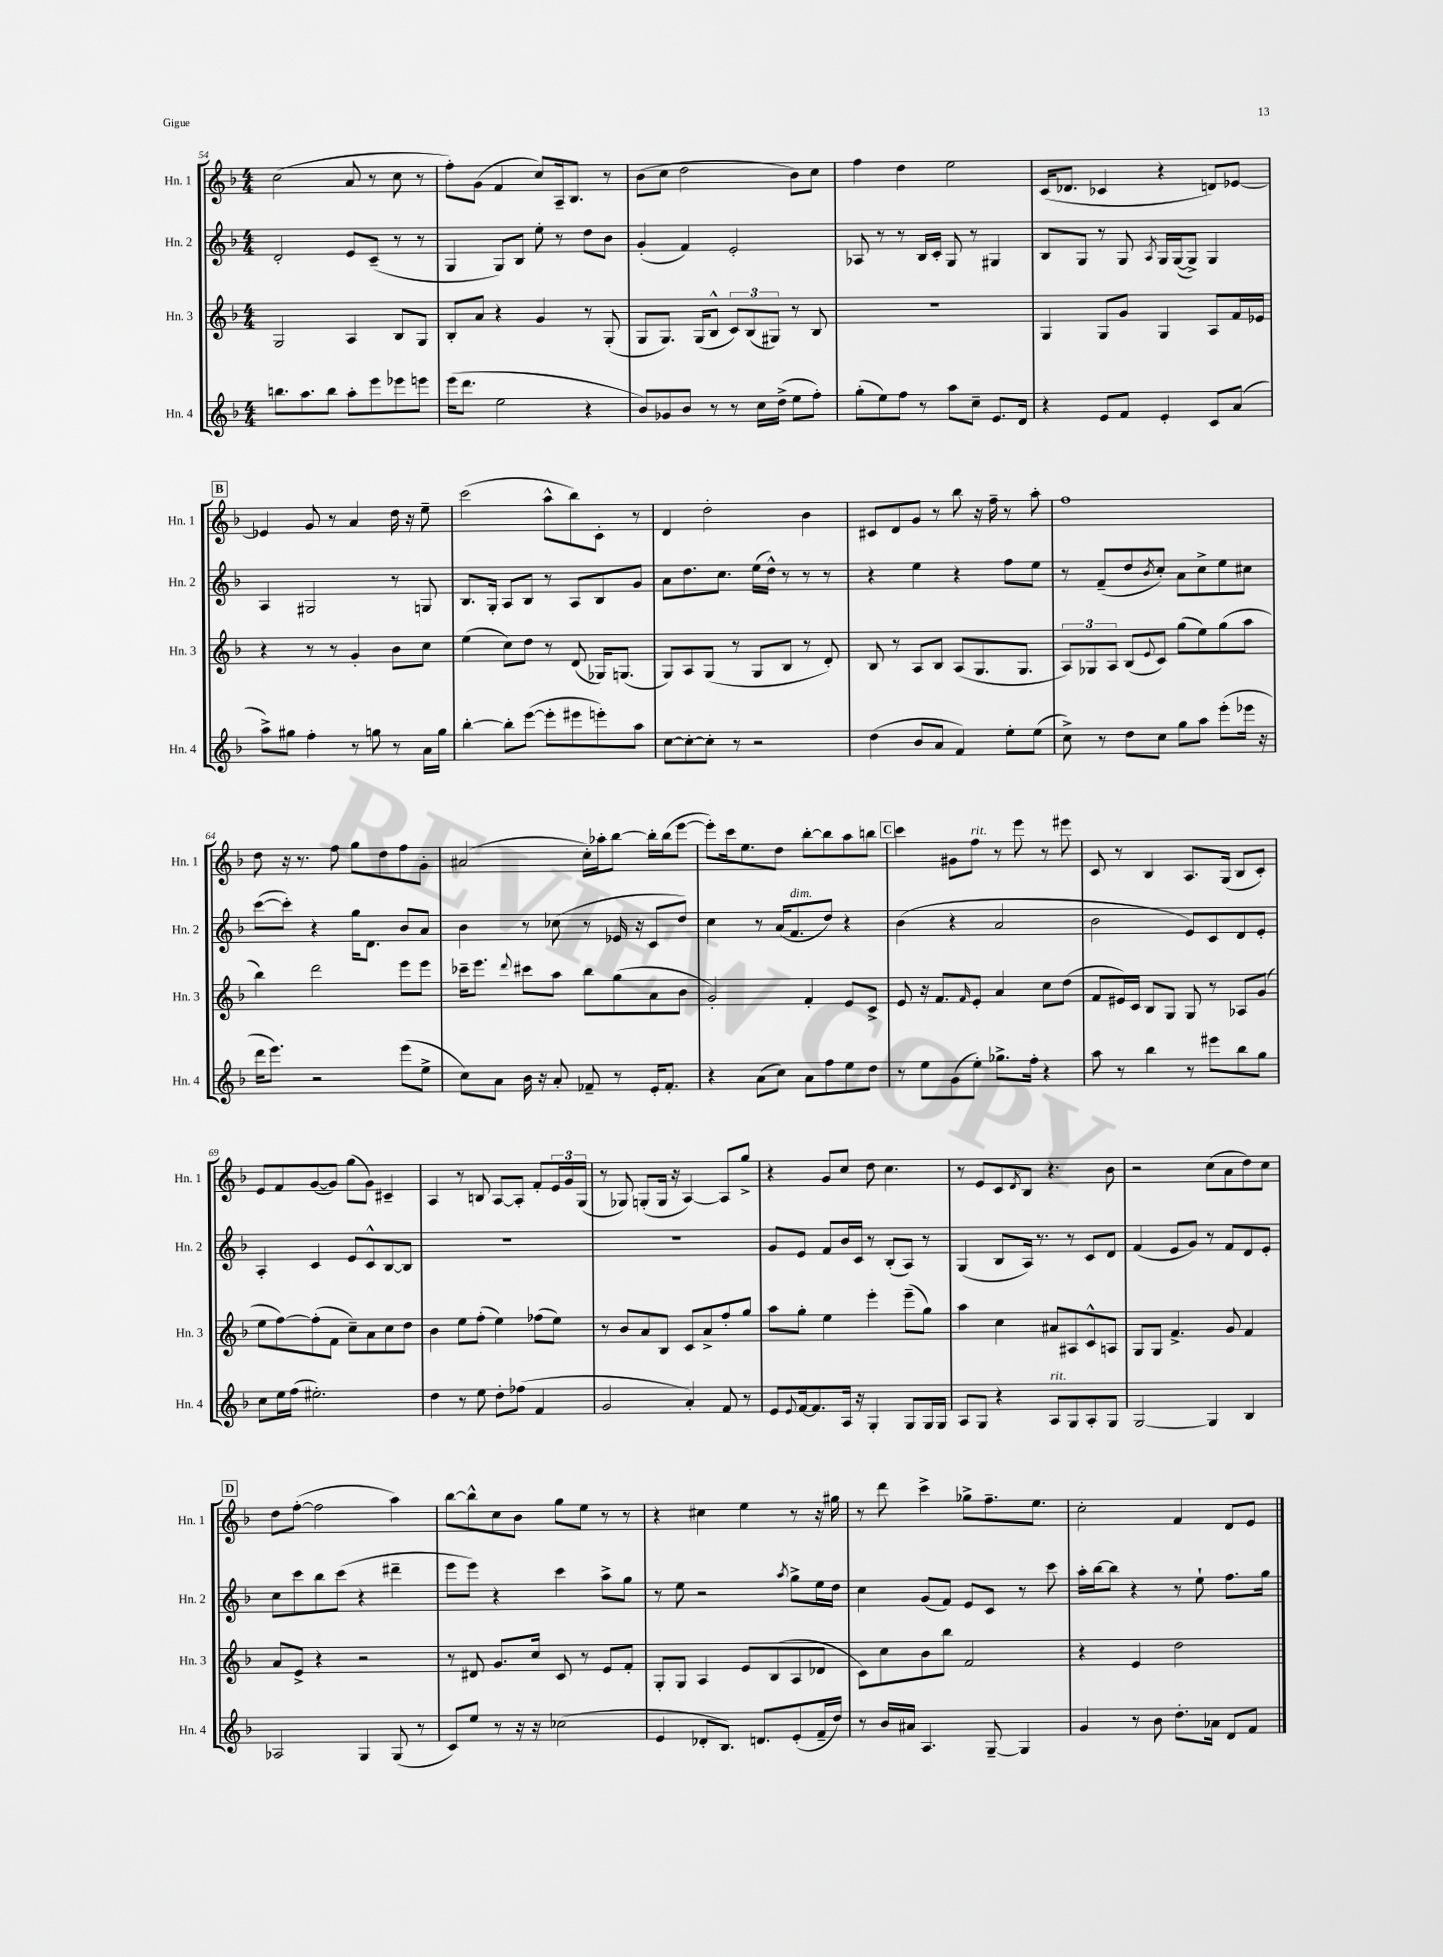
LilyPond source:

<<
\new StaffGroup <<
\new Staff = "s0" \with { instrumentName = "Hn. 1" shortInstrumentName = "Hn. 1" } {
    \clef treble \key f \major \numericTimeSignature \time 4/4
    c''2( a'8 r8 c''8 r8 |
    f''8-.) g'8( f'4 c''8) a16-- bes8. r8 |
    bes'8( c''8 d''2 bes'8) c''8 |
    f''4 d''4 e''2 |
    c'16( des'8. ces'4 r4 d'8) ees'8~ |
    \mark \markup { \box "B" } ees'4 g'8 r8 a'4 d''16 r16 e''8-- |
    c'''2( a''8-^ bes''8) c'8-. r8 |
    d'4 d''2-. bes'4 |
    cis'8 d'8 g'8 r8 bes''8 r16 f''16-- r8 a''8-. |
    f''1 |
    d''8 r16 r8. f''8 g''8 d''8 f''8 g'8-. |
    ais'2( c''16-.) aes''16-. bes''8~ bes''16-. bes''16( e'''8~ |
    e'''8-.) c'''16 e''8. d''8 bes''8~-. bes''8 a''8 b''8 |
    \mark \markup { \box "C" } c'''4 gis'8 f''8^\markup { \italic "rit." } r8 e'''8 r8 eis'''8 |
    c'8 r8 bes4 a8. g16( bes8 c'8-.) |
    e'8 f'8 g'8~( g'8) g''8( g'8) cis'4-- |
    a4 r8 b8 a8~ a8-. f'8-. \tuplet 3/2 { e'16 g'16 g16( } |
    r8 ges8) g8-.( g16 r16 a4~) a8 g''8-> |
    r4 g'8 c''8 d''8 c''4. |
    r8 e'8 c'8 \acciaccatura { d'8 } bes8 r4. bes'8 |
    r2 c''8( a'8 d''8) c''8 |
    \mark \markup { \box "D" } d''8 f''8~-.( f''2 a''4) |
    bes''8~ bes''8-^ c''8 bes'8 g''8 e''8 r8 r8 |
    r4 cis''4 e''4 r8 r16 gis''16 |
    r8 d'''8 c'''4-> ges''8-> f''8.-- e''8. |
    c''2-. f'4 d'8 e'8 \bar "|." |
}
\new Staff = "s1" \with { instrumentName = "Hn. 2" shortInstrumentName = "Hn. 2" } {
    \clef treble \key f \major \numericTimeSignature \time 4/4
    d'2-. e'8 c'8--( r8 r8 |
    g4 g8) bes8 e''8-. r8 d''8 bes'8 |
    g'4-.( f'4) e'2-. |
    aes8 r8 r8 bes16 c'16-. g8 r8 gis4 |
    bes8 g8 r8 g8 \acciaccatura { a8 } g16 g16~( g8->) g4 |
    \mark \markup { \box "B" } a4 gis2 r8 g8 |
    bes8. g16-. a8 bes8 r8 a8 bes8 g'8 |
    a'8 d''8. c''8. e''16( d''16-^) r8 r8 r8 |
    r4 e''4 r4 f''8 e''8 |
    r8 f'8--( d''8 \acciaccatura { bes'8 } c''8-.) a'8 c''8-> e''8 cis''8 |
    c'''8~( c'''8-.) r4 g''16 d'8. bes'8 a'8 |
    bes'4 r8 ces''8( r8 ees'16 r16 c'8 d''8) |
    c''4 r8 a'16( f'8.^\markup { \italic "dim." } d''8) r4 |
    \mark \markup { \box "C" } bes'4( r4 a'2 |
    bes'2 e'8) c'8 d'8 e'8-. |
    a4-. c'4 e'8 c'8-^ bes8~ bes8 |
    R1 |
    R1 |
    g'8 e'8 f'8 bes'16 c'16 r8 bes8-.( a8) r8 |
    g4( bes8 a16) r8. r8 c'8 d'8 |
    f'4( e'8 g'8) r8 f'8 d'8 e'8-. |
    \mark \markup { \box "D" } c''8 c'''8 bes''8 c'''8( r4 dis'''4-- |
    e'''8 e'''8) r4 c'''4 a''8-> g''8 |
    r8 e''8 r2 \acciaccatura { a''8 } g''8-> e''16 d''16 |
    c''4 g'8( f'8) e'8 c'8 r8 c'''8 |
    a''16-. bes''16~ bes''8 r4 r8 e''8-! f''8. g''16 \bar "|." |
}
\new Staff = "s2" \with { instrumentName = "Hn. 3" shortInstrumentName = "Hn. 3" } {
    \clef treble \key f \major \numericTimeSignature \time 4/4
    g2 a4 bes8 g8 |
    bes8-. a'8 r4 g'4 r8 g8-.( |
    g8 g8.) g16( bes8-^ \tuplet 3/2 { c'8) bes8( gis8) } r8 bes8 |
    R1 |
    g4 g8 g'8 g4 a8 f'16 ees'16 |
    \mark \markup { \box "B" } r4 r8 r8 g'4-. bes'8 c''8 |
    e''4( c''8) d''8 r8 d'8( ges16) g8.( |
    g8) a8 g8( r8 g8 bes8 r8 d'8-.) |
    bes8 r8 a8 bes8 a8( g8. g8. |
    \tuplet 3/2 { a8) ges8 a8 } bes8( \appoggiatura { e'8 } c'8) g''8( e''8) g''8( a''8 |
    bes''4) d'''2 e'''8 e'''8 |
    ces'''16-- e'''8. \appoggiatura { d'''8 } cis'''8 a''8 bes''8 g''8( a'8 bes'8 |
    g'2-.) f'4-. e'8 c'8-> |
    \mark \markup { \box "C" } e'8 r16 f'8. \grace { f'16 } e'8-. a'4 c''8 d''8( |
    f'8 eis'16) c'16 bes8 g8 g8 r8 aes8 g'8( |
    e''8 f''8~) f''8-.( f'8 c''8--) a'8 c''8 d''8 |
    bes'4 e''8 f''8-.( e''4) fes''8( e''8) |
    r8 bes'8 a'8 bes8 c'8 a'8-> f''8-. g''8 |
    a''8 g''8-. e''4 e'''4-. e'''8--( g''8) |
    a''4 c''4 ais'8 ais8 c'8-^ a8 |
    g8 g8 f'4.-> g'8 f'4 |
    \mark \markup { \box "D" } a'8 e'8-> r4 r2 |
    r8 dis'8 g'8. c''16 c'8 r8 e'8 f'8-. |
    g8-. g8 a4 e'8 bes8( a8 des'8 |
    c'8) c''8 bes'8 bes''8 f'2 |
    r4 e'4 d''2 \bar "|." |
}
\new Staff = "s3" \with { instrumentName = "Hn. 4" shortInstrumentName = "Hn. 4" } {
    \clef treble \key f \major \numericTimeSignature \time 4/4
    b''8. a''8. b''8 a''8-. e'''8 ees'''8 e'''8 |
    e'''16( d'''8. e''2 r4 |
    bes'8) ges'8 bes'8 r8 r8 c''16 d''16->( e''8 f''8-.) |
    g''8-.( e''8) f''8 r8 a''8 c''8-- e'8. d'16 |
    r4 e'8 f'8 e'4-. c'8 a'8( |
    \mark \markup { \box "B" } a''8->) gis''8 f''4-. r8 g''8 r8 a'16 g''16 |
    bes''4~-. bes''8-. e'''8~( e'''8-. eis'''8 e'''8-.) a''8 |
    c''8~ c''8~-. c''8-. r8 r2 |
    d''4( bes'8 a'8 f'4) e''8-. e''8( |
    c''8->) r8 d''8 c''8 g''8 a''8 e'''8-.( ees'''16 r16 |
    d'''16 e'''8.) r2 e'''8( e''8-> |
    c''8) a'8 bes'16 r16 a'8-. fes'8-- r8 e'16-. fes'8.-. |
    r4 a'8( c''8) a'8 f''8 e''8 d''8 |
    \mark \markup { \box "C" } r8 e''8 g'8( e''8-.) ges''8.-> f''16-. r4 |
    a''8 r8 bes''4 r8 eis'''8 bes''8 g''8 |
    c''8 e''16 f''16( eis''2.-.) |
    d''4 r8 e''8 d''8-. fes''8( f'4 |
    g'2 a'4-.) f'8 r8 |
    e'8 \appoggiatura { e'8 } f'16~ f'8. a16 r16 g4-. g8 g16 g16 |
    a8 g8 r4 a8^\markup { \italic "rit." } g8 a8-. g8 |
    g2~ g4 bes4 |
    \mark \markup { \box "D" } aes2 g4 g8( r8 |
    c'8) e''8 r8 r16 r16 ces''2( |
    e'4 des'8-. bes8.) d'8. e'8-.( f'16-- d''16) |
    r8 bes'16 ais'16 a4. g8~-- g4 |
    g'4 r8 bes'8 d''8.-. aes'16 d'8 f'8 \bar "|." |
}
>>
>>
\layout { \context { \Score currentBarNumber = #54 } }
